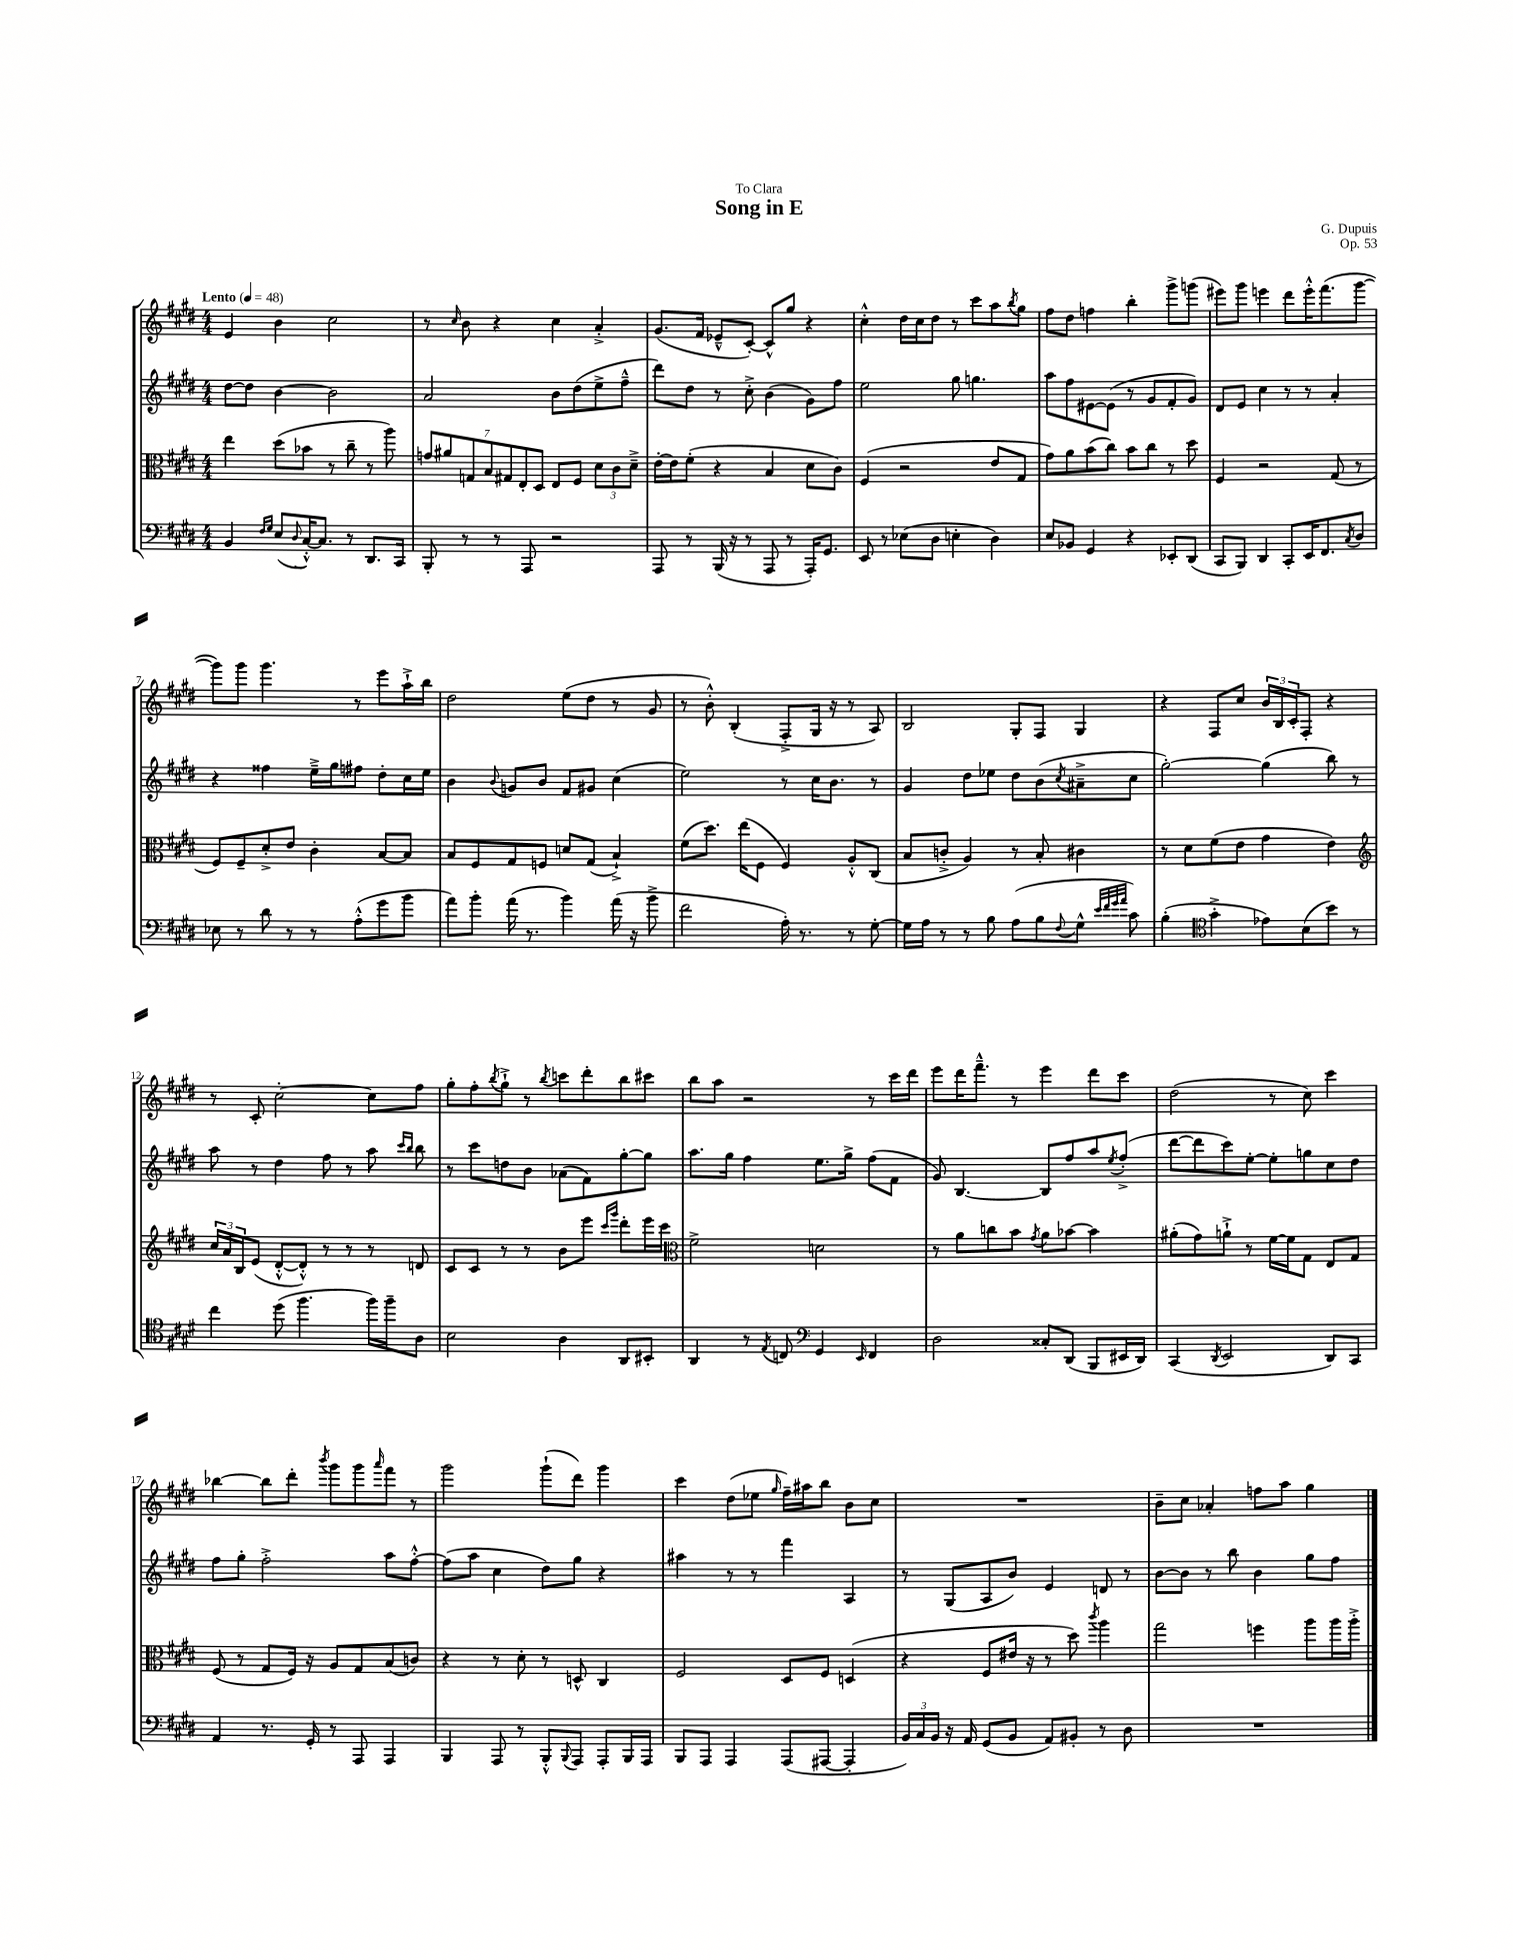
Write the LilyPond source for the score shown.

\header { title = "Song in E" composer = "G. Dupuis" dedication = "To Clara" opus = "Op. 53" }
<<
\new StaffGroup <<
\new Staff = "s0" {
    \clef treble \key e \major \numericTimeSignature \time 4/4 \tempo "Lento" 4 = 48
    e'4 b'4 cis''2 |
    r8 \grace { cis''16 } b'8 r4 cis''4 a'4-.-> |
    gis'8.( fis'16 ees'8---^ cis'8~-.) cis'8-^ gis''8 r4 |
    cis''4-.-^ dis''16 cis''16 dis''8 r8 cis'''8 a''8 \acciaccatura { b''8 } gis''8 |
    fis''8 dis''8 f''4 b''4-. gis'''8-> g'''8( |
    eis'''8) gis'''8 e'''4 dis'''8 e'''16-.-^ fis'''8.( gis'''8~ |
    gis'''8) gis'''8 gis'''4. r8 e'''8 a''16-!-> b''16 |
    dis''2 e''8( dis''8 r8 gis'8 |
    r8 b'8-.-^) b4-.( fis8-.-> gis16 r16 r8 a8) |
    b2 gis8-. fis8 gis4 |
    r4 fis8 cis''8 \tuplet 3/2 { b'16 b16 cis'16-. } fis8-. r4 |
    r8 cis'8-. cis''2~-. cis''8 fis''8 |
    gis''8-. fis''8-. \acciaccatura { b''8 } gis''8-!-> r8 \acciaccatura { b''8 } c'''8 dis'''8-. b''8 cis'''8 |
    b''8 a''8 r2 r8 cis'''16 dis'''16 |
    e'''8 dis'''16 fis'''8.---^ r8 e'''4 dis'''8 cis'''8 |
    dis''2( r8 cis''8) cis'''4 |
    bes''4~ bes''8 dis'''8-. \acciaccatura { b'''8 } gis'''8 gis'''8 \grace { a'''16 } fis'''8 r8 |
    gis'''2 gis'''8-!( dis'''8) gis'''4 |
    cis'''4 dis''8( ees''8 \grace { gis''16 } fis''16--) ais''16 b''8 b'8 cis''8 |
    R1 |
    b'8-- cis''8 aes'4-. f''8 a''8 gis''4 \bar "|." |
}
\new Staff = "s1" {
    \clef treble \key e \major \numericTimeSignature \time 4/4
    dis''8~ dis''8 b'4~ b'2 |
    a'2 b'8 dis''8( e''8-> fis''8---^ |
    dis'''8) dis''8 r8 cis''8-.-> b'4( gis'8) fis''8 |
    e''2 gis''8 g''4. |
    a''8 fis''8 eis'8~ eis'8( r8 gis'8 fis'8-. gis'8) |
    dis'8 e'8 cis''4 r8 r8 a'4-. |
    r4 fisis''4 e''16---> gis''16 fis''8 dis''8-. cis''16 e''16 |
    b'4 \appoggiatura { b'8 } g'8 b'8 fis'8 gis'8 cis''4( |
    e''2) r8 cis''16 b'8. r8 |
    gis'4 dis''8 ees''8 dis''8 b'8( \acciaccatura { cis''8 } ais'8---> cis''8 |
    gis''2~-.) gis''4( b''8) r8 |
    a''8 r8 dis''4 fis''8 r8 a''8 \grace { cis'''16 b''16 } b''8 |
    r8 cis'''8 d''8 b'8 aes'8( fis'8) gis''8~-. gis''8 |
    a''8. gis''16 fis''4 e''8. gis''16-> fis''8( fis'8 |
    gis'8) b4.~ b8 fis''8 a''8 \acciaccatura { e''8 } fis''8-.->( |
    dis'''8~ dis'''8 cis'''8) e''8~-. e''8-. g''8 cis''8 dis''8 |
    fis''8 gis''8-. fis''2-.-> a''8 fis''8~-.-^ |
    fis''8( a''8 cis''4 dis''8) gis''8 r4 |
    ais''4 r8 r8 fis'''4 a4 |
    r8 gis8( a8 b'8) e'4 d'8 r8 |
    b'8~ b'8 r8 b''8 b'4 gis''8 fis''8 \bar "|." |
}
\new Staff = "s2" {
    \clef alto \key e \major \numericTimeSignature \time 4/4
    e''4 dis''8( bes'8 r8 cis''8-- r8 a''8) |
    \tuplet 7/4 { g'8 ais'8 g8 b8 gis8 e8-. dis8 } e8 fis8 \tuplet 3/2 { dis'8 cis'8 dis'8---> } |
    e'16~-. e'16 fis'8-.( r4 b4 dis'8 cis'8) |
    fis4( r2 e'8 gis8 |
    gis'8) a'8 b'8( cis''8) b'8 cis''8 r8 dis''8 |
    fis4 r2 gis8( r8 |
    fis8) fis8-- dis'8-.-> e'8 cis'4-. b8~ b8 |
    b8 fis8 gis8 f8 d'8 gis8( b4-!->) |
    fis'8( dis''8.) e''16( fis8 fis4) a8-.-^ cis8( |
    b8 c'8-.-> a4) r8 b8-. cis'4 |
    r8 dis'8 fis'8( e'8 gis'4 e'4) |
    \clef treble \tuplet 3/2 { cis''16 a'16 b16 } e'8( dis'8~-.-^ dis'8-.-^) r8 r8 r8 d'8 |
    cis'8 cis'8 r8 r8 b'8 e'''8 \grace { cis'''16 gis'''16 } dis'''8-. e'''16 cis'''16 |
    \clef alto fis'2-> d'2 |
    r8 a'8 c''8 b'8 \acciaccatura { gis'8 } a'8 bes'8~ bes'4 |
    ais'8-.( gis'8) a'8-!-> r8 fis'16~ fis'16 gis8 e8 gis8 |
    fis8( r8 gis8 fis16) r16 a8 gis8 b8( c'8) |
    r4 r8 dis'8-. r8 d8-^ cis4 |
    fis2 dis8 fis8 d4( |
    r4 fis8 eis'16 r16 r8 dis''8) \acciaccatura { cis'''8 } a''4 |
    gis''2 f''4 a''8 a''16 a''16-.-> \bar "|." |
}
\new Staff = "s3" {
    \clef bass \key e \major \numericTimeSignature \time 4/4
    b,4 \grace { fis16 gis16 } e8( \appoggiatura { dis8 } cis16~-.-^) cis8. r8 dis,8. cis,16 |
    b,,8-. r8 r8 a,,8 r2 |
    a,,8 r8 b,,16( r16 r8 a,,8 r8 a,,16-.) gis,8. |
    e,8 r8 ees8( dis8 e4-. dis4) |
    e8 bes,8 gis,4 r4 ees,8-. dis,8( |
    cis,8 b,,8) dis,4 cis,8-. e,16 fis,8. \acciaccatura { cis8 } dis8 |
    ees8 r8 dis'8 r8 r8 a8-.-^( gis'8 b'8 |
    a'8) b'8-. a'16( r8. b'4) a'16( r16 b'8-> |
    fis'2 a16-.) r8. r8 gis8~-. |
    gis16 a16 r8 r8 b8 a8( b8 \appoggiatura { fis8 } gis8-^ \grace { e'32 fis'32 gis'32 a'32 } cis'8) |
    b4-.( \clef tenor gis'4-.-> ees'8) b8( b'8) r8 |
    cis''4 dis''8( fis''4. fis''16) fis''16-- a8 |
    b2 a4 a,8 bis,8-. |
    a,4 r8 \acciaccatura { e8 } c8 \clef bass gis,4 \grace { e,16 } fis,4 |
    dis2 cisis8-. dis,8( b,,8 eis,16 dis,16) |
    cis,4( \acciaccatura { dis,8 } e,2 dis,8) cis,8 |
    a,4 r8. gis,16-. r8 a,,8 a,,4 |
    b,,4 a,,8 r8 b,,8-.-^ \appoggiatura { b,,8 } a,,8 a,,8-. b,,16 a,,16 |
    b,,8 a,,8 a,,4 a,,8( ais,,8~ ais,,4-. |
    \tuplet 3/2 { b,16) cis16 b,16 } r16 a,16 gis,8( b,8 a,8) bis,8-. r8 dis8 |
    R1 \bar "|." |
}
>>
>>
